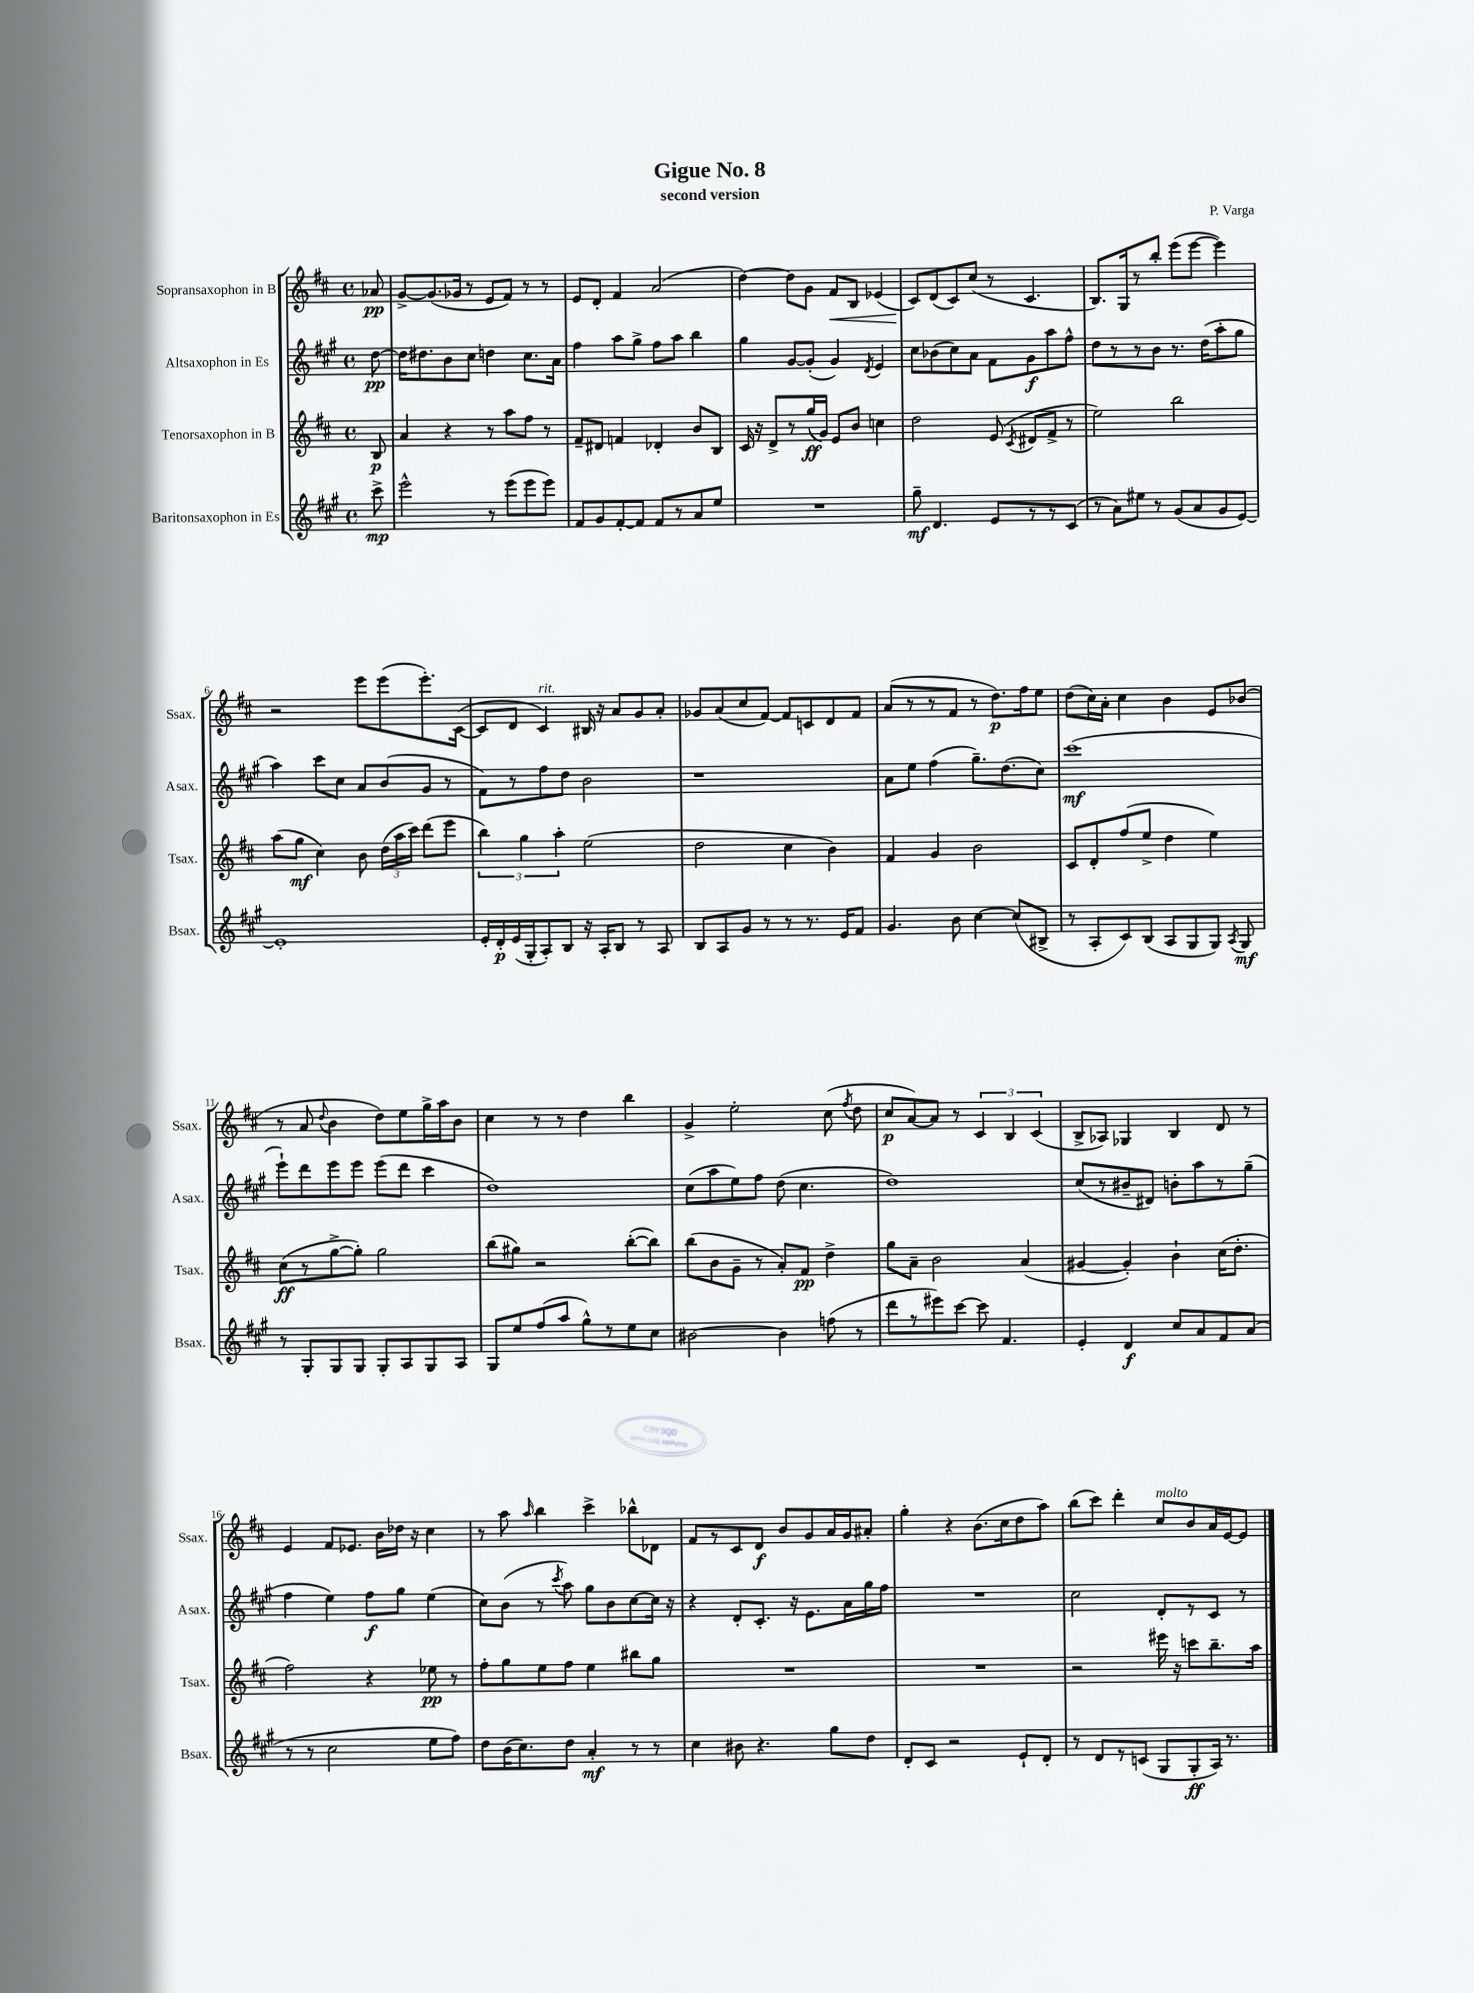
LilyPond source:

\header { title = "Gigue No. 8" composer = "P. Varga" subtitle = "second version" }
<<
\new StaffGroup <<
\new Staff = "s0" \with { instrumentName = "Sopransaxophon in B" shortInstrumentName = "Ssax." } {
    \clef treble \key d \major \defaultTimeSignature \time 4/4 \partial 8
    \autoBeamOff aes'8\pp |
    g'8[~-> g'8.( ges'16] r8 e'8[ fis'8]) r8 r8 |
    e'8[ d'8]-. fis'4 a'2( |
    d''4~) d''8[ g'8] fis'8[\< b8] ees'4( |
    cis'8[\!) d'8( cis'8) cis''8]( r8 cis'4. |
    b8.[) g16 r8 b''8]-. e'''8[( e'''8]~ e'''4) |
    r2 e'''8[ e'''8( e'''8.-.) cis'16]~( |
    cis'8[ d'8] cis'4^\markup { \italic "rit." }) bis16 r16 a'8[ g'8 a'8]-. |
    ges'8[ a'8( cis''8 fis'8]~) fis'8[ c'8 d'8 fis'8] |
    a'8[( r8 r8 fis'8] r8 d''8.[\p) fis''16 e''8] |
    d''8[( cis''16) a'16]-. cis''4 b'4 e'8[ bes'8]( |
    r8 a'8 \appoggiatura { d''8 } b'4 d''8[) e''8 g''16-> a''16 b'8] |
    cis''4 r8 r8 d''4 b''4 |
    g'4-> e''2-. cis''8( \acciaccatura { fis''8 } d''8 |
    cis''8[\p a'8~) a'8] r8 \tuplet 3/2 { cis'4 b4 cis'4( } |
    b8[-> aes8]) ges4 b4 d'8 r8 |
    e'4 fis'8[ ees'8.] b'16[ des''16] r16 cis''4 |
    r8 a''8 \grace { a''16 } b''4 cis'''4-> bes''8[-^ des'8] |
    fis'8[ r8 cis'8 d'8]\f b'8[ g'8 a'16 g'16 ais'8]-. |
    g''4-. r4 b'8.[( cis''16 d''8 a''8]) |
    b''8[( cis'''8]) d'''4-. cis''8[^\markup { \italic "molto" } b'8 a'16 e'16~ e'8] \bar "|." |
}
\new Staff = "s1" \with { instrumentName = "Altsaxophon in Es" shortInstrumentName = "Asax." } {
    \clef treble \key a \major \defaultTimeSignature \time 4/4 \partial 8
    \autoBeamOff d''8~\pp |
    d''16[ dis''8. b'8 cis''8] d''4 cis''8.[ a'16] |
    fis''4 a''8[ gis''8]-> fis''8[ a''8] b''4 |
    gis''4 gis'8[~ gis'8]-.( gis'4) \acciaccatura { d'8 } e'4 |
    cis''8[ bes'8( cis''8) a'8] fis'8[ gis'8\f a''8 fis''8]-^ |
    d''8[ r8 r8 b'8] r8. d''16[( a''8-. gis''8] |
    a''4) cis'''8[ cis''8] a'8[ b'8( gis'8] r8 |
    fis'8[) r8 fis''8 d''8] b'2 |
    r1 |
    a'8[ e''8] fis''4( gis''8.[--) d''8.( cis''8]) |
    cis'''1\mf( |
    e'''8[-!) d'''8 e'''8 e'''8] e'''8[( d'''8] cis'''4 |
    d''1) |
    cis''8[( a''8 e''8) fis''8] d''8( cis''4. |
    d''1) |
    cis''8[( r8 bis'8-- dis'8]) b'8[-. a''8 r8 gis''8]--( |
    fis''4 e''4) fis''8[\f gis''8] e''4( |
    cis''8[) b'8]( r8 \acciaccatura { cis'''8 } a''8) gis''8[ b'8 cis''8~ cis''16] r16 |
    r4 d'8[-. cis'8.]-. r16 e'8.[ a'16 gis''16 fis''16] |
    R1 |
    cis''2 d'8[-. r8 cis'8] r8 \bar "|." |
}
\new Staff = "s2" \with { instrumentName = "Tenorsaxophon in B" shortInstrumentName = "Tsax." } {
    \clef treble \key d \major \defaultTimeSignature \time 4/4 \partial 8
    \autoBeamOff b8\p |
    a'4 r4 r8 a''8[ fis''8] r8 |
    fis'8[-- dis'8] f'4 des'4-. b'8[ b8] |
    cis'16 r16 d'8[-> r8 g''16\ff( g'16]) e'8[ b'8] c''4 |
    d''2 e'8( \acciaccatura { cis'8 } dis'8[ fis'8]-> r8 |
    e''2) b''2 |
    a''8[( g''8]\mf cis''4) b'8 \tuplet 3/2 { d''16[( a''16 cis'''16]) } d'''8[( e'''8] |
    \tuplet 3/2 { b''4) g''4 a''4-. } e''2( |
    d''2 cis''4 b'4) |
    fis'4 g'4 b'2 |
    cis'8[ d'8-. fis''8( e''8]-> d''4 e''4) |
    cis''8[\ff( r8 g''8~-> g''8]-.) g''2 |
    b''8[( gis''8]) r2 b''8[~-.( b''8]) |
    b''8[( b'8 g'8]-- r8 a'8[-.) fis'8]\pp d''4-> |
    g''8[ a'8]-- b'2 a'4( |
    gis'4~ gis'4-.) b'4-! cis''16[( d''8.]-. |
    fis''2) r4 ees''8\pp r8 |
    fis''8[-. g''8 e''8 fis''8] e''4 bis''8[ g''8] |
    R1 |
    R1 |
    r2 eis'''16 r16 c'''8[ b''8.-- a''16] \bar "|." |
}
\new Staff = "s3" \with { instrumentName = "Baritonsaxophon in Es" shortInstrumentName = "Bsax." } {
    \clef treble \key a \major \defaultTimeSignature \time 4/4 \partial 8
    \autoBeamOff cis'''8->\mp |
    e'''2-^ r8 e'''8[( e'''8 e'''8]) |
    fis'8[ gis'8 fis'8~-. fis'8] fis'8[ r8 a'8 e''8] |
    R1 |
    gis''8--\mf d'4. e'8[ r8 r8 cis'8]( |
    r8 a'8[) eis''8] r8 gis'8[( a'8 gis'8 e'8]~) |
    e'1-. |
    e'16[-. d'16-.\p e'16( gis16-. a8-.) b8] r16 a16[-. b8] r8 a8 |
    b8[ a8 gis'8] r8 r8 r8. e'16[ fis'8] |
    gis'4. b'8 cis''4~ cis''8[( bis8]-> |
    r8 a8[-. cis'8) b8]( a8[ gis8 gis8]) \acciaccatura { a8 } gis8\mf |
    r8 gis8[-. gis8 gis8] gis8[-. a8 gis8 a8] |
    gis8[ e''8 fis''8( a''8] gis''8[-^) r8 e''8 cis''8] |
    bis'2~ bis'4 f''8( r8 |
    d'''8[ r8 eis'''8) cis'''8]~ cis'''8 fis'4. |
    e'4-. d'4\f cis''8[ a'8 fis'8 a'8]( |
    r8 r8 cis''2 e''8[ fis''8]) |
    d''8[ b'16( cis''8.) d''8] a'4-.\mf r8 r8 |
    cis''4 bis'8 r4. gis''8[ d''8] |
    d'8[-. cis'8] r2 e'8[-! d'8]-. |
    r8 d'8[ r8 c'8]( gis8[ gis8-.\ff a16]) r8. \bar "|." |
}
>>
>>
